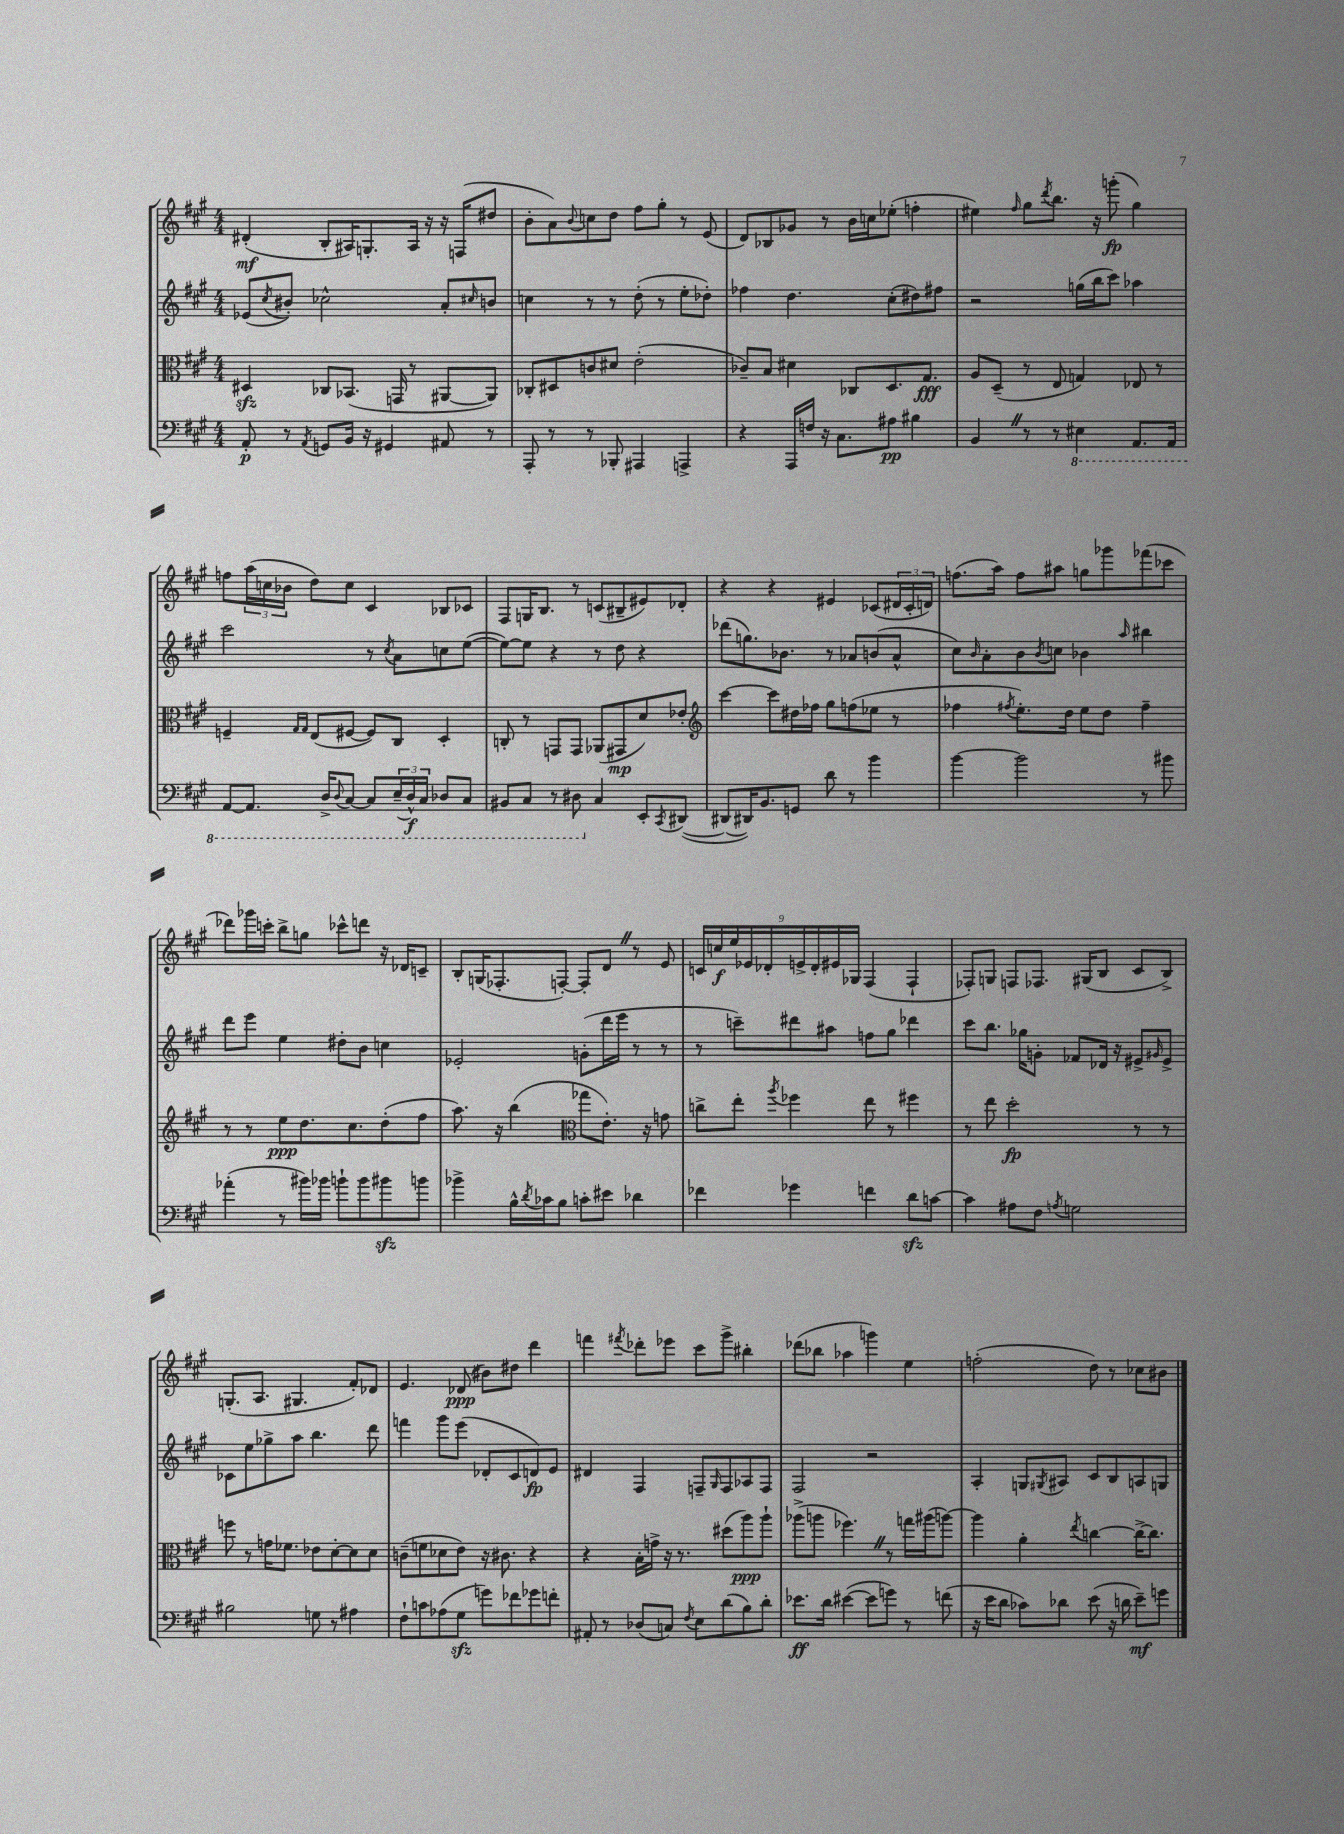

**kern	**kern	**kern	**kern
*staff4	*staff3	*staff2	*staff1
*clefF4	*clefC3	*clefG2	*clefG2
*k[f#c#g#]	*k[f#c#g#]	*k[f#c#g#]	*k[f#c#g#]
*M4/4	*M4/4	*M4/4	*M4/4
8AA'	4D#	(8e-	(4d#'
.	.	8qcc#	.
8r	.	8b#')	.
8qAA	.	.	.
8GG	8C-	2cc-^^	8B'
16BB	(8.BB-	.	16A#)
16r	.	.	8.G'
4GG#	.	.	.
.	16GG	.	.
.	8r	.	16A#
.	.	.	16r
8AA#	[8AA#	8a'	16r
.	.	.	(16F
.	.	16qqcc#	.
8r	8AA#])	8b	8dd#
=	=	=	=
8AAA'	8C-'	4cc	8b'
8r	8D#	.	8a)
.	.	.	8qqb
8r	8c	8r	8cc
8BBB-'	8d#	8r	8dd
4AAA#	(2e'	(8dd'	8ff#
.	.	8r	8gg#'
4AAA^	.	8ee'	8r
.	.	8dd-')	(8e
=	=	=	=
4r	8c-~)	4ff-	8d)
.	8B	.	8B-
16AAA	4d#	4.dd	8g-
16F	.	.	.
16r	.	.	8r
8.C#	.	.	.
.	8C-	.	16b
.	.	.	16cc
8A#	8.D	(8cc#'	(8ee-'
4B#	.	8dd#)	4ff'
.	8.G#	.	.
.	.	8ff#	.
=	=	=	=
4BB	8A	2r	4ee#)
.	(8D~	.	.
.	.	.	16qqff#
8r	8r	.	8gg#
.	.	.	8qddd
8r	8E	.	8.bb
4EE#	4G)	(16gg	.
.	.	16bb	16r
.	.	8ccc#)	(8ggg'
8.AAA	8E-	4aa-	4gg#)
.	8r	.	.
16AAA	.	.	.
=	=	=	=
[8AAA	4F~	2ccc#	8ff
8.AAA]	.	.	(24aa
.	.	.	24cc
.	.	.	24b-
.	16qqG#	.	.
.	16qqG#	.	.
.	(8E	.	8dd)
16DD^	.	.	.
8qqDD	.	.	.
[8CC#	[8F#	.	8cc
8CC#]	8F#])	8r	4c#
.	.	8qcc#	.
(24EE~	8C#	8a	.
24DD^^)	.	.	.
24CC#	.	.	.
8DD-	4D'	8cc	8B-
8CC#	.	([8ee	8c-
=	=	=	=
8BBB#	8C'	8ee_)	8F#
8CC#	8r	8ee]	16G
.	.	.	8.B
8r	8GG	4r	.
8DD#	8GG	.	8r
4C#	(8AA-	8r	(8c
.	8GG#	8dd	8B#~
8EE'	8d)	4r	8e#)
8qCC#	.	.	.
([8DD#	8e-'	.	8d-'
=	=	=	=
*	*clefG2	*	*
8DD#_	[4ccc#	(8ddd-	4r
16DD#])	.	8.gg)	.
8.BB	.	.	.
.	8ccc#]	.	4r
.	.	8.b-	.
8GG	16dd#	.	.
.	16ff-	.	.
8d	8gg#	8r	4e#
8r	(8ff	8a-	.
4b	8ee-	(8b	(8c-
.	8r	8a-^^	24d#
.	.	.	24c-'
.	.	.	24d)
=	=	=	=
[4b	4ff-	8cc#)	(8.ff
.	.	16qqb	.
.	.	8a'	.
.	.	.	16aa)
.	8qff#	.	.
2b]	8.ee')	8b	8ff
.	.	8qb	.
.	.	8cc	8aa#
.	16dd	.	.
.	8ee	4b-	8gg
.	8dd	.	8ggg-
.	.	16qqaa	.
8r	4ff#~	4bb#	(8fff-
8b#	.	.	8ccc-
=	=	=	=
(4a-'	8r	8ddd	8ddd-)
.	8r	8eee	16ggg-
.	.	.	16ccc'
8r	8ee	4ee	8bb^
16b#)	8.dd	.	8gg
16b-	.	.	.
8b`	.	8dd#'	8ccc-^^
.	8.cc#	.	.
8b	.	8b	8ddd
8b#	(8dd'	4cc	16r
.	.	.	16d-
8b	8ff#	.	8c~
=	=	=	=
4b-^	8.aa)	2e-'	8B'
.	.	.	(16G
.	16r	.	8.F-'
16B^^	(4bb	.	.
8qd	.	.	.
16c-	.	.	.
8B	.	.	[8F')
*	*clefC3	*	*
8c'	8gg-	(8g'	8F']
8e#	8.e')	16ddd	8d
.	.	16eee	.
4d-	.	8r	8r
.	16r	.	.
.	8g	8r	8e
=	=	=	=
4f-	8cc^	8r	18c
.	.	.	18cc
.	.	.	18ee
.	8ee'	8ccc~)	.
.	.	.	18e-
.	.	.	18d-'
.	8qaa	.	.
4g-	4ff-	8ddd#	.
.	.	.	18e^
.	.	.	18d-'
.	.	8aa#	.
.	.	.	18e#
.	.	.	18G-
4f	8ee	8ff	(4F#
.	8r	8gg#	.
8d	4ff#	4ddd-	4F#`
[8c	.	.	.
=	=	=	=
4c]	8r	8ccc#	8F-')
.	8ee	8.bb	8G
8A#	2dd'	.	8F
.	.	16gg-	.
8F#	.	8g'	8.F-
8qA	.	.	.
2G	.	8f-	.
.	.	.	(16G#
.	.	16d-	8B
.	.	16r	.
.	8r	8e#^	8c#
.	.	16qqg#	.
.	8r	8e#^	8B^)
=	=	=	=
2B#	8ff	8c-	(8.G'
.	8r	8ee	.
.	.	.	8.A
.	16g	8gg-^	.
.	8.f-	.	.
.	.	8aa	4.G#
8G	8e-	4.bb	.
8r	[8d'	.	.
4A#	8d]	.	8f#')
.	8d	8ddd	8d-
=	=	=	=
8F#`	(8c~	4fff	4.e
8c	8f	.	.
(8A-	8d-	8ggg#	.
8G#	8e)	(8eee	(8d-
8g)	16r	8d-'	8b#)
.	8.c#	.	.
8f-	.	8c#	8dd#
8g-	4r	8d)	4ddd
8f'	.	8e	.
=	=	=	=
8AA#'	4r	4d#	4fff
8r	.	.	.
.	.	.	8qfff#
(8D-	16B'	4F#	8ddd-'
.	16g^	.	.
8C)	16r	.	8eee-
.	8.r	.	.
8qF#	.	.	.
8E	.	8F~	8ccc#
.	.	16qqG#	.
(8d	(8dd#	8F	8ggg#^
8B)	8aa)	8A-	4bb#'
8d'	8aa`	8F	.
=	=	=	=
8.e-	(8aa-^	2F#	(8ddd-
.	8aa	.	8bb-
16d	.	.	.
([4e#	4.ff-)	.	4aa-
8e#]	.	2r	4ggg)
8g)	8r	.	.
8r	16gg	.	4ee
.	(16aa#	.	.
(8f	[8aa)	.	.
=	=	=	=
16r	4aa]	4A'	(2ff'
16e	.	.	.
8d	.	.	.
8c-)	4a'	8G	.
.	.	8qG#	.
8d-	.	8A#	.
.	8qee	.	.
(8e	[4cc	8c#	8dd)
16r	.	8B	8r
16d	.	.	.
8e~)	16cc^_	8A	8cc-
.	8.cc]	.	.
8g	.	8G	8b#
==	==	==	==
*-	*-	*-	*-
